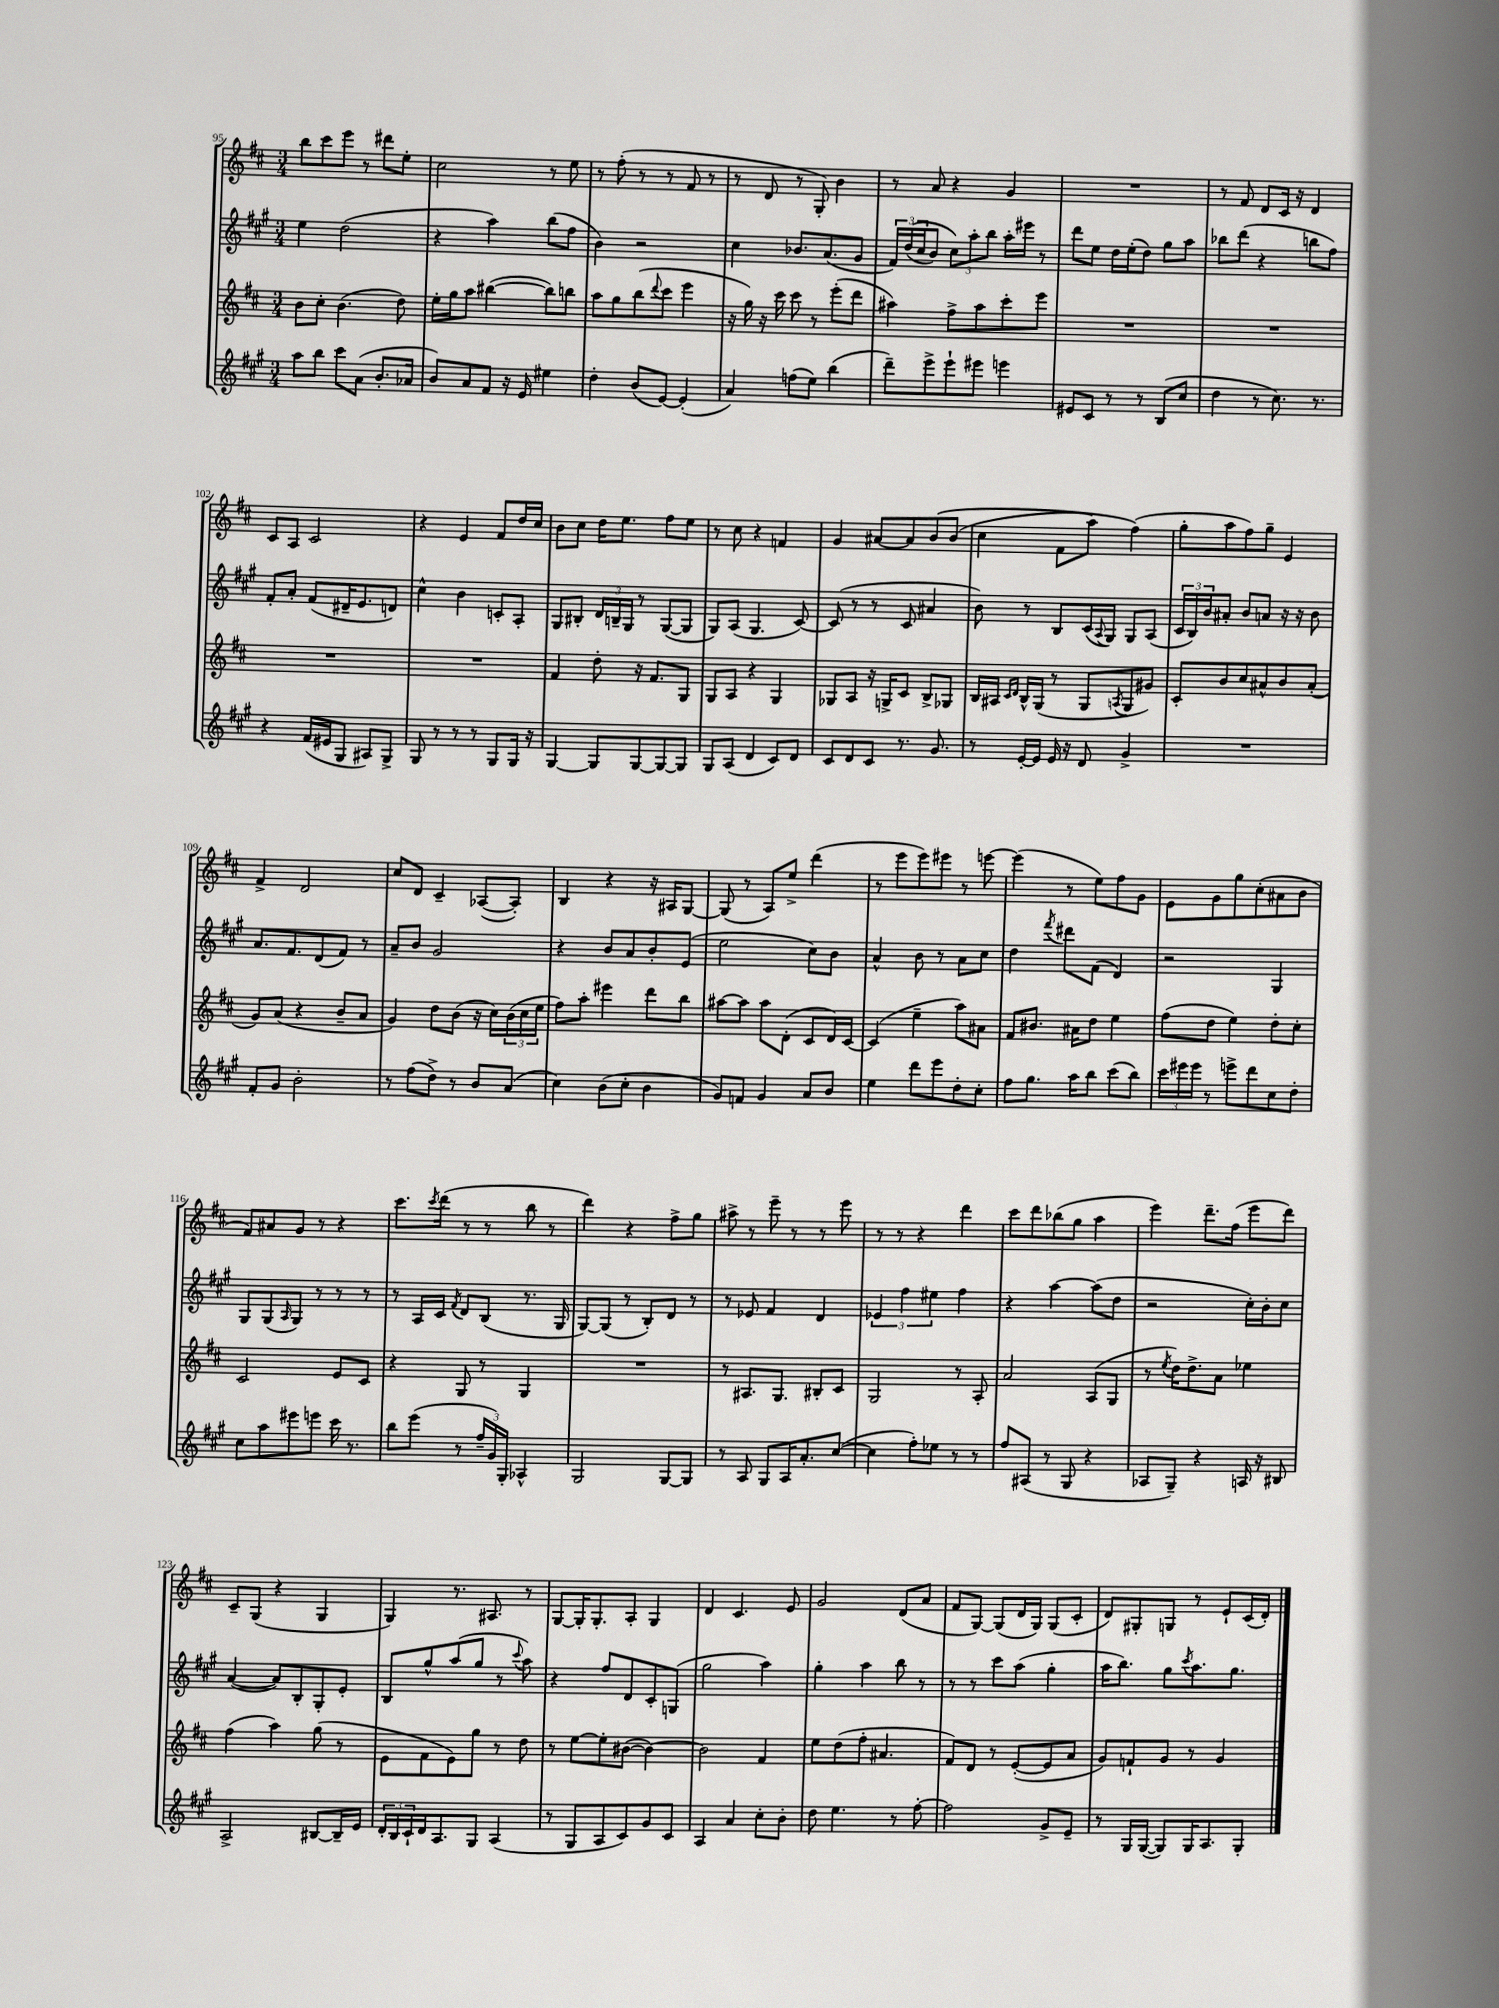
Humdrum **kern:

**kern	**kern	**kern	**kern
*part4	*part3	*part2	*part1
*staff4	*staff3	*staff2	*staff1
*clefG2	*clefG2	*clefG2	*clefG2
*k[f#c#g#]	*k[f#c#]	*k[f#c#g#]	*k[f#c#]
*M3/4	*M3/4	*M3/4	*M3/4
=95	=95	=95	=95
8aa\L	8b\L	4ee\	8bb\L
8bb\J	8cc#'\J	.	8ccc#\
8ccc#\L	(4.b\	(2dd\	8eee\J
(8a\J	.	.	8r
8.b'/L	.	.	8ddd#X\L
.	8dd\)	.	8ee'\J
16a-X/Jk	.	.	.
=96	=96	=96	=96
8b/L)	16ee'\LL	4r	2cc#\
.	16gg\J	.	.
8a/	8aa\J	.	.
8f#/J	([4bb#X\	4aa\)	.
16r	.	.	.
16e/	.	.	.
4ee#X\	8bb#\L])	(8bb\L	8r
.	8bbn\J	8ff#\J	8ee\
=97	=97	=97	=97
4dd'\	8aa\L	4b\)	8r
.	8gg\	.	(8ff#'\
(8b/L	(8bb\	2r	8r
.	8qqddd/	.	.
[8e/J)	8ccc#\J	.	8r
(4e'/]	4eee\	.	8f#/
.	.	.	8r
=98	=98	=98	=98
4a/)	16r	4cc#\	8r
.	16gg\)	.	.
.	16r	.	8d/
.	16ccc#\	.	.
(8ffn\L	8ccc#\	8.b-X/L	8r
8ee\J)	8r	.	8G'/)
.	.	(8.a/	.
(4bb\	(8eee'\L	.	4b\
.	8ddd\J	8g#/J	.
=99	=99	=99	=99
8ddd~\L)	4aa#X\)	24f#/LL)	8r
.	.	((24dd/	.
.	.	24cc#/J	.
8eee^\	.	8b/J)	8a/
8eee`\	8ff#^\L	12cc#\L)	4r
.	.	12aa'\	.
8eee#X\J	8aa#\	.	.
.	.	12bb\J	.
4eeen\	8ccc#'\	16aa'\LL	4g/
.	.	16eee#X\JJ	.
.	8eee\J	8r	.
=100	=100	=100	=100
8e#X/L	2.r	8ddd\L	2.r
8c#/J	.	8ee\J	.
8r	.	16dd\LL	.
.	.	(16ee'\J	.
8r	.	8dd\J)	.
(8B/L	.	8gg#\L	.
8cc#/J	.	8aa\J	.
=101	=101	=101	=101
4dd\	2.r	8bb-X\L	8r
.	.	(8ddd\J	8f#/
8r	.	4r	8d/L
8.cc#\)	.	.	16c#/Jk
.	.	.	16r
.	.	8bbn\L	4d/
8.r	.	.	.
.	.	8ff#\J)	.
!!LO:LB:g=z
=102	=102	=102	=102
4r	2.r	8f#'/L	8c#/L
.	.	8a'/J	8A/J
(16f#/LL	.	(8f#/L	2c#/
16e#X/J	.	.	.
8G#/J	.	16d#X~/K	.
.	.	8.e/	.
8A#X/L)	.	.	.
8G#^/J	.	8dn/J)	.
=103	=103	=103	=103
8G#/	2.r	4cc#^^\	4r
8r	.	.	.
8r	.	4b\	4e/
8r	.	.	.
8G#/L	.	8cn'/L	8f#/L
16G#/Jk	.	8A'/J	16dd/L
16r	.	.	16cc#/JJ
=104	=104	=104	=104
[4G#/	4f#/	8G#/L	8b\L
.	.	8B#X'/J	8cc#\J
8G#/L]	8dd'\	24d/LL	16dd\KL
.	.	24Bn~/	.
.	.	.	8.ee\J
.	.	24G#/JJ	.
[8G#/	16r	8r	.
.	8.f#/L	.	.
8G#/_	.	([8G#/L	8ff#\L
8G#/J]	8G/J	8G#/J]	8ee\J
=105	=105	=105	=105
8G#/L	8G/L	8G#/L)	8r
(8A/J	8A/J	(8A/J	8cc#\
4d/	4r	4.G#/	4r
8c#/L)	4G/	.	4fn/
8d/J	.	[8c#/)	.
=106	=106	=106	=106
8c#/L	8G-X/L	(8c#/]	4g/
8d/	8A/J	8r	.
8c#/J	16r	8r	[8a#X/L
.	16Gn^/KL	.	.
8.r	8c#/J	8c#/	8a#/]
.	8B^/L	4a#X/	(8b/
8.g#/	.	.	.
.	8G-X/J	.	(8b/J
=107	=107	=107	=107
8r	16B/LL	8b\)	4cc#\
.	16A#X/JJ	.	.
.	16qqc#/LL	.	.
.	16qqd/JJ	.	.
[16e'/LL	16B^^/LL	8r	.
16e/JJ]	(16G/JJ	.	.
16e/	8r	8B/L	8f#\L
16r	.	.	.
8d/	8G/L	(16c#/L	8aa\J)
.	.	8qqA/	.
.	.	16G#/JJ)	.
.	8qAn/	.	.
4g#^/	8G/	8G#/L	(4ff#\)
.	8g#X/J)	(8A/J	.
=108	=108	=108	=108
2.r	8c#'/L	24c#/LL	8gg'\L
.	.	24B/)	.
.	.	24b/J	.
.	8b/	8a#X'/J	8aa\
.	8cc#/	8b/L	8ff#\)
.	8a#X^^/	8an/J	8gg~\J
.	8b/	16r	4e/
.	.	16r	.
.	(8a#'/J	8b\	.
!!LO:LB:g=z
=109	=109	=109	=109
8f#'/L	8g/L)	8.a/L	4f#^/
8g#/J	(8a/J	.	.
.	.	8.f#/	.
2b'\	4r	.	2d/
.	.	(8d/	.
.	8b~/L	8f#/J)	.
.	8a/J	8r	.
=110	=110	=110	=110
8r	4g/)	8a~/L	8cc#/L
(8ff#\L	.	8b/J	8d/J
8dd^\J)	8dd\L	2g#/	4c#~/
8r	(8b\J	.	.
8b/L	16r	.	([8A-X/L
.	16cc#\LL)	.	.
(8a/J	(24b\	.	8A-'/J])
.	24cc#\	.	.
.	24ee\JJ	.	.
=111	=111	=111	=111
4cc#\)	8ff#\L)	4r	4B/
.	8aa'\J	.	.
(8b\L	4eee#X\	8b/L	4r
8cc#'\J	.	8a/	.
4b\	8ddd\L	8b'/	16r
.	.	.	16A#X/KL
.	8bb\J	(8e/J	[8G/J
=112	=112	=112	=112
8g#/L)	[8aa#X\L	2ee\	(8G/]
8fn/J	8aa#\J]	.	8r
4g#/	8aa#\L	.	8A/L)
.	(8d'\J	.	8ee^/J
8a/L	8c#/L	8cc#\L)	(4ddd\
8b/J	16d/L)	8b\J	.
.	[16c#/JJ	.	.
=113	=113	=113	=113
4ee\	(4c#/]	4a^^/	8r
.	.	.	8eee\L
8ddd\L	4ee~\	8b\	8eee\)
8eee\	.	8r	8eee#X\J
8dd'\	8aa\L)	8a\L	8r
8cc#'\J	8a#X\J	8cc#\J	[8eeen\
=114	=114	=114	=114
8ff#\L	8f#/L	4dd\	(4eee\]
8.gg#\J	8.b#X/J	.	.
.	.	8qfff#/	.
.	.	8ddd#X\L	8r
16aa\KL	16a#X\KL	.	.
8bb\J	8dd\J	(8f#\J	8ee\L)
(8ccc#\L	4ee\	4d/)	8ff#\
8bb\J)	.	.	8g\J
=115	=115	=115	=115
24ccc#\LL	(8ff#\L	2r	8e\L
24eee#X\	.	.	.
24eee#\JJ	.	.	.
8r	8dd\J	.	8g\
8eeen^\L	4ee\)	.	8gg\
8ddd\	.	.	(8cc#'\
8cc#\	8dd'\L	4G#/	8a#X\
8dd'\J	8cc#'\J	.	8b\J
!!LO:LB:g=z
=116	=116	=116	=116
8cc#\L	2c#/	8G#/L	8f#/L)
8aa\	.	(8G#/	8a#X/
.	.	16qqA/	.
8eee#X\	.	8G#/J)	8g/J
8eeen\J	.	8r	8r
16ccc#\	8e/L	8r	4r
8.r	.	.	.
.	8c#/J	8r	.
=117	=117	=117	=117
8bb\L	4r	8r	8.ccc#\L
(8eee\J	.	16A/LL	.
.	.	.	8qccc#/
.	.	16c#/JJ	(16ddd\Jk
.	.	8qf#/	.
8r	8G/	8d/L	8r
24ff#~/LL	8r	(8B/J	8r
24g#/)	.	.	.
24G#'/JJ	.	.	.
4A-X^^/	4G/	8.r	8bb\
.	.	.	8r
.	.	16G#/	.
=118	=118	=118	=118
2G#/	2.r	[8G#/L)	4ddd\)
.	.	(8G#/J]	.
.	.	8r	4r
.	.	8B'/L)	.
[8G#/L	.	8d/J	8ff#^\L
8G#/J]	.	8r	8gg\J
=119	=119	=119	=119
8r	8r	8r	8aa#X^\
8A/	8.A#X/L	8e-X/	8r
8G#/L	.	4f#/	8eee~\
.	8.G/J	.	.
16A/K	.	.	8r
8.a'/	.	.	.
.	8B#X'/L	4d/	8r
([8cc#/J	8c#/J	.	8eee\
=120	=120	=120	=120
4cc#\]	2G/	6e-X/	8r
.	.	.	8r
.	.	6ff#\	.
8ff#'\L)	.	.	4r
.	.	6ee#X\	.
8ee-X\J	.	.	.
8r	8r	4ff#\	4ddd\
8r	8A'/	.	.
=121	=121	=121	=121
8ff#/L	2a/	4r	8ccc#\L
(8A#X/J	.	.	8ddd\
8r	.	[4aa\	(8bb-X\
8G#/	.	.	8gg\J
4r	(8A/L	(8aa\L]	4aa\
.	8G/J	8dd\J	.
=122	=122	=122	=122
8A-X/L	8r	2r	4eee\)
.	8qee/	.	.
8G#~/J)	16dd\KL)	.	.
.	8.dd^\	.	.
4r	.	.	8.ddd~\L
.	8a\J	.	.
.	.	.	(16ff#\Jk
16An/	4ee-X\	16cc#'\LL)	8eee\L
16r	.	16b'\J	.
8B#X/	.	8cc#\J	8ddd\J)
!!LO:LB:g=z
=123	=123	=123	=123
2A^/	(4ff#\	([4a/	8c#~/L
.	.	.	(8G/J
.	4aa\)	8a/L])	4r
.	.	8B'/	.
[8B#X/L	(8gg\	8G#'/	4G/
16B#~/L]	8r	8e'/J	.
16e/JJ	.	.	.
=124	=124	=124	=124
24d'/LL	8e\L	8B/L	4G/)
24B/	.	.	.
24c#`/	.	.	.
16d/J	8f#\	8gg#^^/	.
8.A/	.	.	.
.	8e\)	(8aa/	8.r
8G#/J	8gg\J	8gg#/J	.
.	.	.	8.A#X/
(4A/	8r	8r	.
.	.	8qqccc#/	.
.	8dd\	8aa\)	8r
=125	=125	=125	=125
8r	8r	4r	[8G/L
8G#/L	[8ee\L	.	16G'/K]
.	.	.	8.G'/
8A/	8ee'\]	8ff#/L	.
8c#/)	([8b#X\J	8d/	8A'/J
8g#/	4b#\_)	8c#'/	4G/
8c#/J	.	(8Gn/J	.
=126	=126	=126	=126
4A/	2b#\]	2gg#\	4d/
4a/	.	.	4.c#/
8cc#'\L	4f#/	4aa\)	.
8b'\J	.	.	8e/
=127	=127	=127	=127
8dd\	8ee\L	4gg#'\	2g/
4.ee\	(8dd\	.	.
.	8ff#'\J	4aa\	.
.	4.a#X/	.	.
8r	.	8bb\	(8d/L
[8ff#'\	.	8r	8a/J
=128	=128	=128	=128
2ff#\]	8f#/L)	8r	8f#/L
.	8d/J	8r	[8G/J)
.	8r	8ccc#\L	(8G/L]
.	([8e'/L	(8aa\J	16d/L
.	.	.	16G/JJ)
8g#^/L	8e/]	4gg#'\	(8G/L
8e~/J	8a/J	.	8c#'/J
=129	=129	=129	=129
8r	8g/L)	16aa\KL	8d/L)
.	.	8.bb\J)	.
16G#/LL	8fn`/	.	8G#X'/
([16G#/JJ	.	.	.
8G#/L])	8g/J	8gg#\L	8Gn/J
.	.	8qccc#/	.
16G#/K	8r	8.aa\	8r
8.A/	.	.	.
.	4g/	.	8e`/L
.	.	8.gg#\J	.
8G#'/J	.	.	(16c#/L
.	.	.	16d'/JJ)
==	==	==	==
*-	*-	*-	*-
